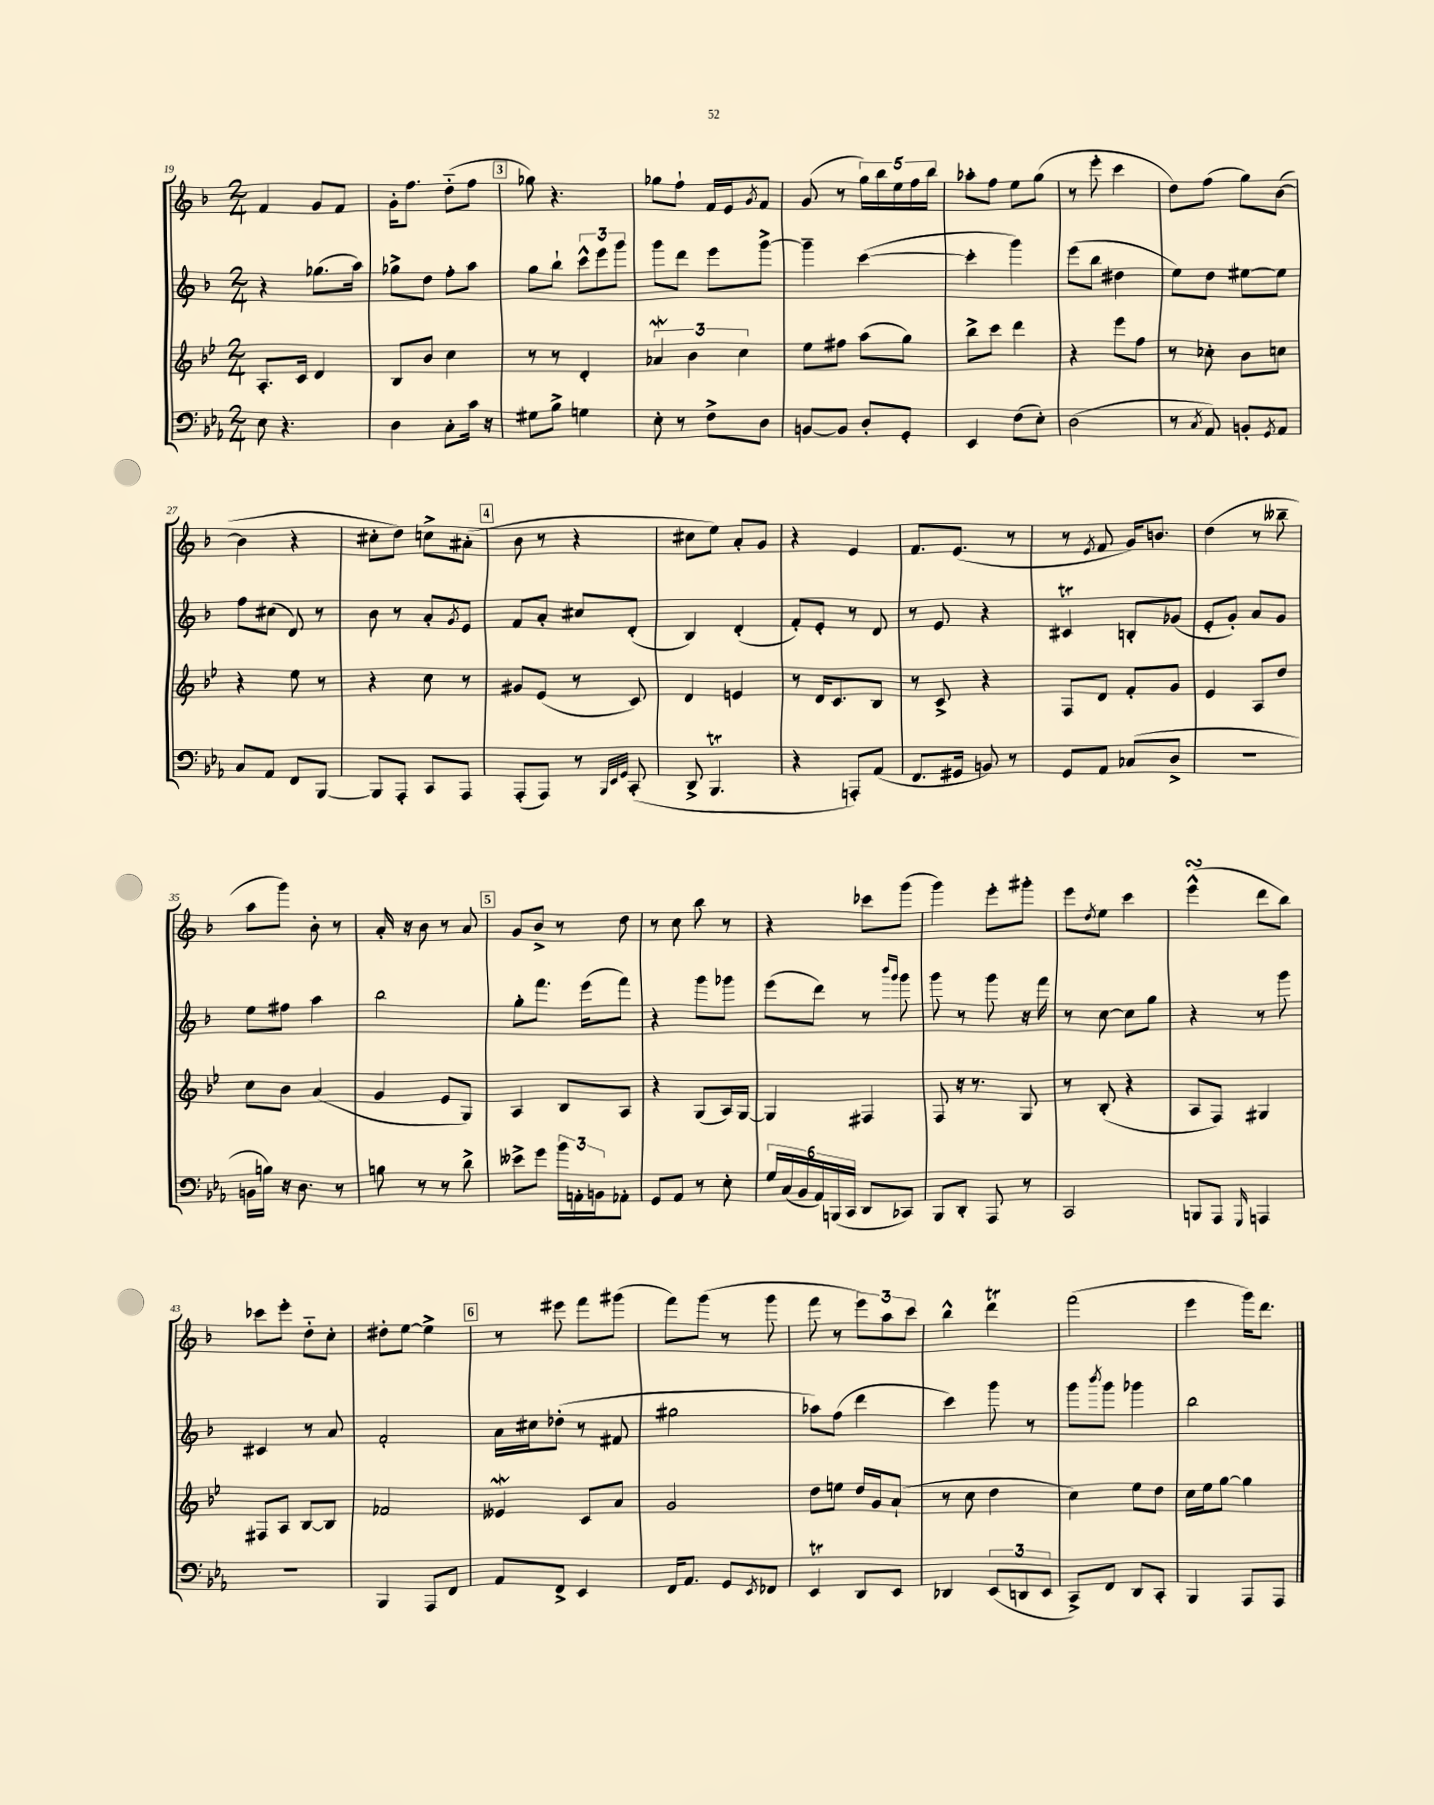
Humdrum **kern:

**kern	**kern	**kern	**kern
*staff4	*staff3	*staff2	*staff1
*clefF4	*clefG2	*clefG2	*clefG2
*k[b-e-a-]	*k[b-e-]	*k[b-]	*k[b-]
*M2/4	*M2/4	*M2/4	*M2/4
8E-	8.A'	4r	4f
4.r	.	.	.
.	16c	.	.
.	4d	(8.gg-	8g
.	.	.	8f
.	.	16aa)	.
=	=	=	=
4D	8B-	8gg-^	16g'
.	.	.	8.ff
.	8b-	8dd	.
8C'	4cc	8ff'	(8dd'~
16c	.	8aa	8ff
16r	.	.	.
=	=	=	=
8G#	8r	8gg	8gg-)
8B-^	8r	8bb-`	4.r
4G	4d'	12ccc^^	.
.	.	12eee	.
.	.	12ggg	.
=	=	=	=
8E-'	6a-	8ggg	8gg-
8r	.	8ddd	8ff`
.	6b-	.	.
8F^	.	8eee	16f
.	.	.	16e
.	6cc	.	.
.	.	.	8qg
8D	.	[8ggg^	8f
=	=	=	=
[8BB	8ee-	4ggg~]	(8g
8BB]	8ff#	.	8r
8D'	(8aa	([4ccc	20gg)
.	.	.	20bb-
.	.	.	20ee
8GG'	8gg)	.	.
.	.	.	20ff
.	.	.	20bb-
=	=	=	=
4EE-	8bb-^	4ccc']	8aa-'
.	8ccc	.	8ff
(8F	4ddd	4ggg)	8ee
8E-')	.	.	(8gg
=	=	=	=
(2D	4r	(8eee	8r
.	.	8bb-	8eee'
.	8eee-	4dd#	4ccc
.	8ff	.	.
=	=	=	=
8r	8r	8ee)	8dd)
8qC	.	.	.
8AA-)	8cc-'	8dd	(8ff
8BB'	8b-	[8ee#	8gg)
8qGG	.	.	.
8AA-	8cc	8ee#]	([8b-
=	=	=	=
8C	4r	8ff	4b-]
8AA-	.	(8cc#	.
8FF	8ee-	8d)	4r
[8BBB-	8r	8r	.
=	=	=	=
8BBB-]	4r	8b-	8cc#'
8AAA-'	.	8r	8dd)
8CC	8cc	8a'	8cc^
.	.	8qg	.
8AAA-	8r	8e	(8a#'
=	=	=	=
(8AAA-'	8g#	8f	8b-
8AAA-)	(8e-	8a'	8r
8r	8r	8cc#	4r
32qqBBB-	.	.	.
32qqEE-	.	.	.
32qqGG	.	.	.
(8CC'	8c)	(8d'	.
=	=	=	=
8DD^	4d	4B-)	8cc#
4.BBB-	.	.	8ee)
.	4e	(4d'	8a'
.	.	.	8g
=	=	=	=
4r	8r	8f')	4r
.	16d	8e'	.
.	8.c	.	.
8AAA')	.	8r	4e
(8AA-	8B-	8d	.
=	=	=	=
8.FF	8r	8r	8.f
.	8c^	8e	.
16GG#	.	.	(8.e
8BB)	4r	4r	.
8r	.	.	8r
=	=	=	=
8GG	8F	4c#	8r
.	.	.	8qe
8AA-	8d	.	8f
(8C-	8f'	8B'	16g)
.	.	.	8.b
8D^	8g	(8g-	.
=	=	=	=
2r	4e-	8e'	(4dd
.	.	8g')	.
.	8A	8a	8r
.	8dd	8g	8bb--~
=	=	=	=
16BB	8cc	8ee	8aa
16B)	.	.	.
16r	8b-	8ff#	8ggg)
8.D	.	.	.
.	(4a	4aa	8b-'
8r	.	.	8r
=	=	=	=
8B	4g	2bb-	16a'
.	.	.	16r
8r	.	.	8b-
8r	8e-	.	8r
8d^	8G)	.	8a
=	=	=	=
8e--^	4A	8gg'	8g
8g	.	8.fff	8b-^
24b-	8B-	.	8r
24AA'	.	.	.
.	.	(16eee	.
24BB	.	.	.
8AA-'	8A	8fff)	8dd
=	=	=	=
8GG	4r	4r	8r
8AA-	.	.	8cc
8r	(8G	8ggg	8bb-
8E-'	16A)	8ggg-	8r
.	[16G	.	.
=	=	=	=
24G	4G]	(8eee	4r
(24C	.	.	.
24BB-	.	.	.
24AA-)	.	8ddd)	.
(24BBB	.	.	.
24CC	.	.	.
8DD	4F#	8r	8ccc-
.	.	16qqbbb-	.
.	.	16qqggg	.
8CC-)	.	8ggg	(8ggg
=	=	=	=
8BBB-	8F	8ggg	4ggg)
8DD'	16r	8r	.
.	8.r	.	.
8AAA-	.	8ggg	8eee'
8r	8G	16r	8ggg#'
.	.	16fff	.
=	=	=	=
2CC	8r	8r	8eee
.	.	.	8qdd
.	(8B-'	[8cc	8ee
.	4r	8cc]	4ccc
.	.	8gg	.
=	=	=	=
8BBB	8A	4r	(4eee^^
8AAA-	8F)	.	.
16qqGGG	.	.	.
4AAA	4G#	8r	8ddd
.	.	8ggg	8bb-)
=	=	=	=
2r	8F#	4c#	8ccc-
.	8A	.	8eee'
.	[8B-	8r	8dd'~
.	8B-]	8a	8cc'
=	=	=	=
4BBB-	2f-	2f'	8dd#'
.	.	.	[8ee
8AAA-	.	.	4ee^]
8FF	.	.	.
=	=	=	=
8AA-	4e--	16a	8r
.	.	16cc#	.
8FF^	.	(8dd-'	8eee#
4EE-	8c	8r	8fff
.	8a	8f#	(8ggg#
=	=	=	=
16FF	2g	2gg#	8fff)
8.AA-	.	.	.
.	.	.	(8ggg
8GG	.	.	8r
8qEE-	.	.	.
8FF-	.	.	8ggg
=	=	=	=
4EE-	8dd	8aa-)	8fff
.	8ee	(8ff	8r
8DD	16dd	4ddd	12eee)
.	16g	.	.
.	.	.	12aa
8EE-	(8a`	.	.
.	.	.	12ccc
=	=	=	=
4DD-	8r	4ccc)	4bb-^^
.	8cc	.	.
(12EE-	4dd	8ggg	4ddd
12DD	.	.	.
.	.	8r	.
12EE-	.	.	.
=	=	=	=
8CC^)	4cc)	8ggg	(2fff
.	.	8qbbb-	.
8FF	.	8ggg	.
8DD	8ee-	4ggg-	.
8CC'	8dd	.	.
=	=	=	=
4BBB-	16cc	2bb-	4eee
.	16ee-	.	.
.	[8gg	.	.
8AAA-	4gg]	.	16ggg)
.	.	.	8.ddd
8AAA-	.	.	.
==	==	==	==
*-	*-	*-	*-
